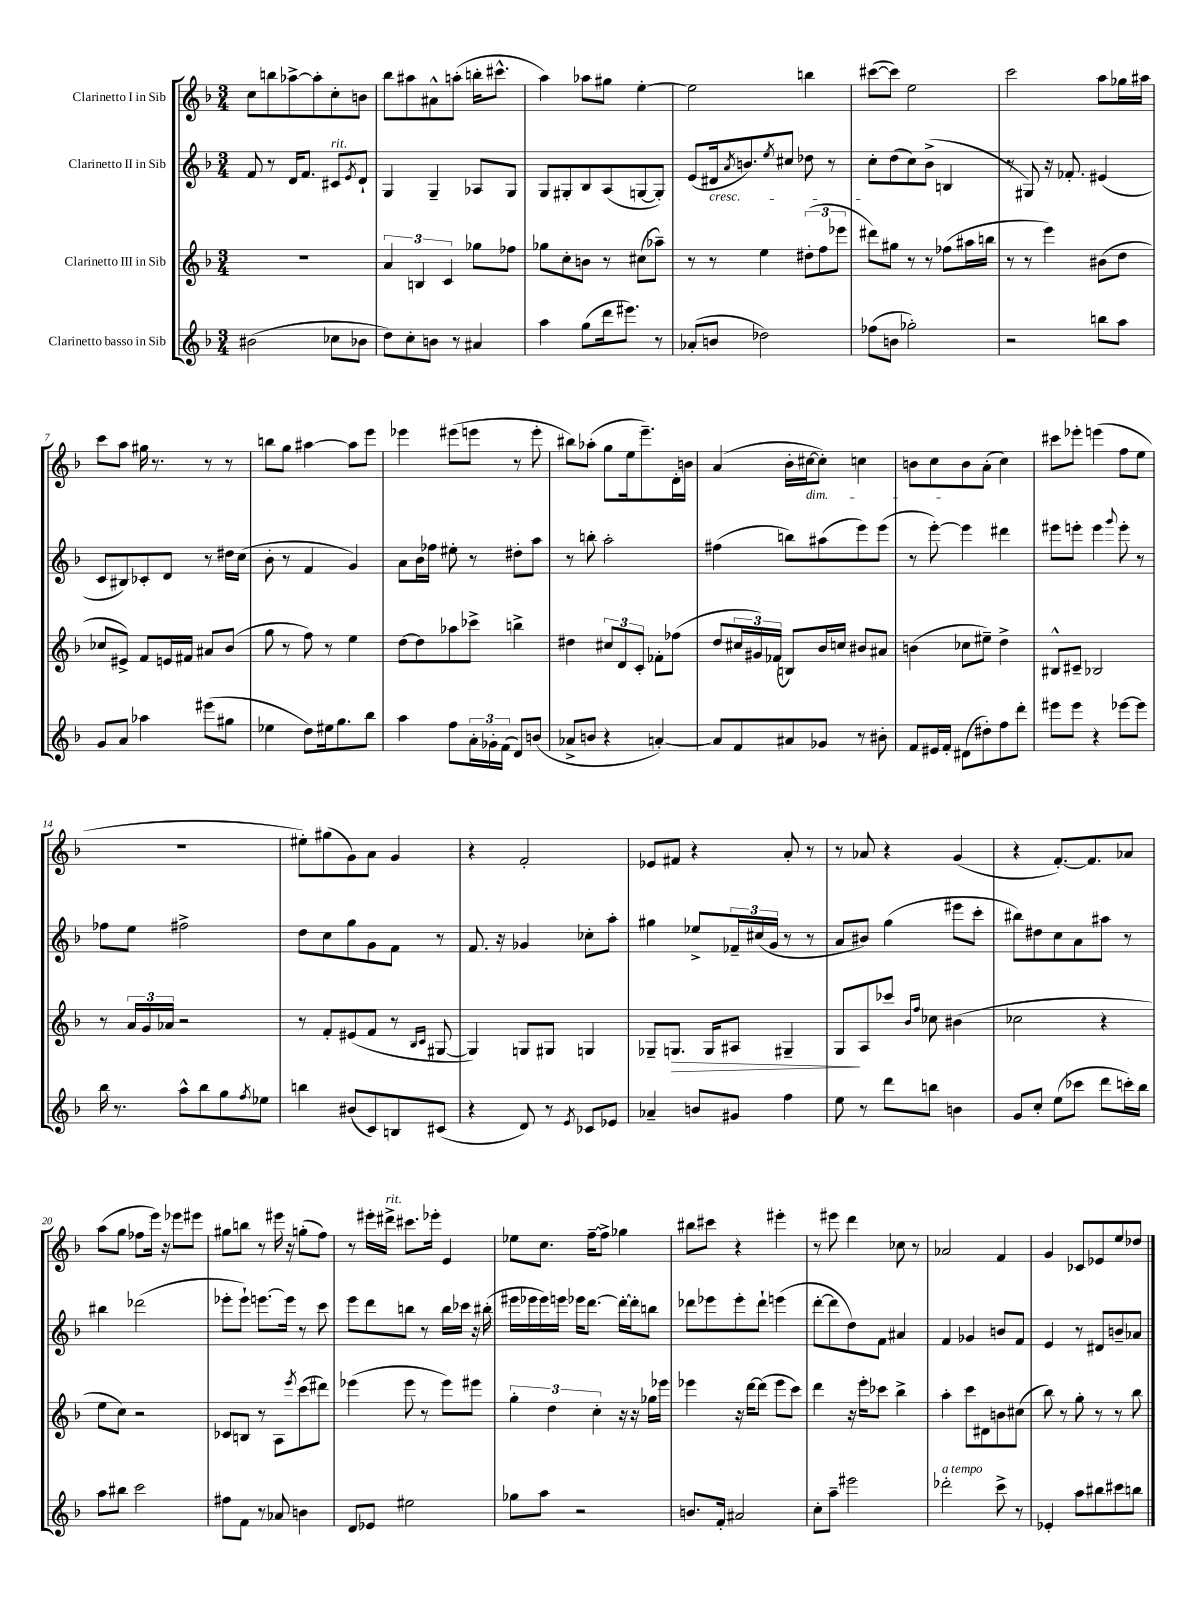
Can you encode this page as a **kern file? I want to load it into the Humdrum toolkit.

**kern	**kern	**kern	**kern
*staff4	*staff3	*staff2	*staff1
*clefG2	*clefG2	*clefG2	*clefG2
*k[b-]	*k[b-]	*k[b-]	*k[b-]
*M3/4	*M3/4	*M3/4	*M3/4
(2b#	2.r	8f	8cc
.	.	8r	8bb
.	.	16d	[8aa-^
.	.	8.f	.
.	.	.	8aa-']
8cc-	.	8c#	8cc'
.	.	8qe	.
8b-	.	8d`	8b
=	=	=	=
8dd)	6a	4G	8bb-
8cc'	.	.	8aa#
.	6B	.	.
8b	.	4G~	8a#^^
.	6c	.	.
8r	.	.	(8aa'
4a#	8gg-	8A-	16bb'
.	.	.	8.ccc#^^
.	8ff-	8G	.
=	=	=	=
4aa	8gg-	8G	4aa)
.	8cc'	8G#'	.
(8gg	8b	8B-	8aa-
16ddd	8r	(8A	8gg#
8.eee#)	.	.	.
.	(8cc#	[8G	[4ee'
8r	8aa-~)	8G'])	.
=	=	=	=
(8a-'	8r	(8e	2ee]
8b	8r	16d#	.
.	.	8qa	.
.	.	8.b)	.
2dd-)	4ee	.	.
.	.	8qee	.
.	.	8cc#	.
.	(12dd#'	8dd-	4bb
.	12ff	.	.
.	.	8r	.
.	12eee-	.	.
=	=	=	=
(8ff-	8ddd#)	8cc'	([8ccc#
8b	8gg#	(8dd	8ccc#])
2gg-')	8r	8cc)	2ee
.	8r	(8b-^	.
.	(8ff-	4B	.
.	16aa#	.	.
.	16bb	.	.
=	=	=	=
2r	8r	8r	2ccc
.	8r	8G#)	.
.	4eee)	16r	.
.	.	8.f-'	.
8bb	(8b#	(4e#	8aa
8aa	8dd	.	16gg-
.	.	.	16aa#
=	=	=	=
8g	8cc-	8c	8ccc
8a	8e#^)	8B#)	8aa
4aa-	8f	8c-'	16gg#
.	.	.	8.r
.	16e	8d	.
.	16f#	.	.
(8eee#	8a#	8r	8r
8gg#	(8b-	16dd#	8r
.	.	(16cc	.
=	=	=	=
4ee-	8gg	8b-'	8bb
.	8r	8r	8gg
8dd)	8ff)	4f	[4aa#
16ee#	8r	.	.
8.gg	.	.	.
.	4ee	4g)	8aa#]
8bb-	.	.	8eee
=	=	=	=
4aa	[8dd	8a	4eee-
.	8dd]	16b-	.
.	.	16ff-	.
8ff	8aa-	8ee#'	(8eee#
24a'	8ccc-^	8r	8eee
24g-'	.	.	.
(24f	.	.	.
8d)	4bb^	8dd#'	8r
(8b	.	8aa	8eee'
=	=	=	=
8a-^	4dd#	8r	8bb#)
8b	.	8bb'	(8aa-'
4r	12cc#	2aa'	8gg
.	12d	.	.
.	.	.	16ee
.	12c'	.	.
.	.	.	8.eee~)
[4a')	8f-'	.	.
.	(8ff-	.	16d'
.	.	.	16b
=	=	=	=
8a]	8dd	(4ff#	(4a
8f	24cc#	.	.
.	24g#)	.	.
.	(24f-	.	.
8a#	8B)	8bb)	16b-'
.	.	.	[16cc#
8g-	16b-	(8aa#	8cc#'])
.	16cc	.	.
8r	8b#	8eee)	4cc
8b#'	8a#	(8eee	.
=	=	=	=
8f	(4b	8r	8b
16e#	.	[8eee')	8cc
16f'	.	.	.
(8d#	8cc-	4eee]	8b
8dd#')	8ee#~)	.	(8a'
8ff	4dd^	4ddd#	4cc)
8ddd'	.	.	.
=	=	=	=
8eee#	8B#^^	8eee#	8ccc#
8eee#	8c#~	8eee'	8eee-'
4r	2B-	4eee	(4eee
.	.	8qqggg	.
[8eee-	.	8eee'	8ff
8eee-]	.	8r	8ee
=	=	=	=
16bb-	8r	8ff-	2.r
8.r	.	.	.
.	24a	8ee	.
.	24g	.	.
.	24a-	.	.
8aa^^	2r	2ff#^	.
8bb-	.	.	.
8gg	.	.	.
8qff	.	.	.
8ee-	.	.	.
=	=	=	=
4bb	8r	8dd	8ee#')
.	8f'	8cc	(8gg#
(8b#	(8e#	8gg	8g)
8c)	8f	8g	8a
8B	8r	8f	4g
.	16qqB-	.	.
.	16qqc	.	.
(8c#	[8G#	8r	.
=	=	=	=
4r	4G#])	8.f	4r
.	.	16r	.
8d)	8G	4g-	2f'
8r	8G#	.	.
8qe	.	.	.
8c-	4G	8cc-'	.
8e-	.	8aa'	.
=	=	=	=
4a-~	8G-~	4gg#	8e-
.	8.G	.	8f#
8b	.	8ee-^	4r
.	16G	.	.
8g#	8A#	24f-~	.
.	.	(24cc#	.
.	.	24g	.
4ff	4G#~	8r	8a'
.	.	8r	8r
=	=	=	=
8ee	8G	8a	8r
8r	8A	8b#)	8a-
8ddd	8ccc-	(4gg	4r
.	16qqb-	.	.
.	16qqff	.	.
8bb	8cc-	.	.
4b	(4b#	8eee#	(4g
.	.	8ccc'	.
=	=	=	=
8g	2cc-	8bb#)	4r
8cc'	.	8dd#	.
(8ee	.	8cc	[8.f')
8ccc-	.	8a	.
.	.	.	8.f]
8ddd	4r	8aa#	.
16ccc')	.	8r	8a-
16bb-	.	.	.
=	=	=	=
8aa	8ee	4bb#	(8aa
8bb#	8cc)	.	8gg
2ccc	2r	(2ddd-	8ff-
.	.	.	16eee)
.	.	.	16r
.	.	.	8eee-
.	.	.	8eee#
=	=	=	=
8ff#	8c-	8eee-'	8gg#
8f	8B	8eee-`)	8bb
8r	8r	[8.eee	8r
8a-	8A	.	16eee#
.	.	16eee]	16r
.	8qeee	.	.
4b	(8ccc	8r	(8gg'
.	8ddd#)	8ccc	8ff)
=	=	=	=
8d	(4eee-	8eee	8r
8e-	.	8ddd	16eee#'
.	.	.	16ddd#^
2ee#	8eee-	8bb	8.ccc#
.	8r	8r	.
.	.	.	16eee-'
.	8eee-)	16bb	4e
.	.	16ccc-	.
.	8eee#	16r	.
.	.	(16bb#'	.
=	=	=	=
8gg-	6gg'	16eee#	8ee-
.	.	16eee-	.
8aa	.	16eee-)	8.cc
.	6dd	.	.
.	.	16eee	.
2r	.	16eee-	.
.	.	[8.ddd	[16ff~
.	6cc'	.	.
.	.	.	8ff^]
.	16r	16ddd'_	4gg-
.	16r	16ddd']	.
.	16gg-	8bb	.
.	16eee-	.	.
=	=	=	=
8.b	4eee-	8ddd-	8bb#
.	.	8eee-	8ccc#
16f'	.	.	.
2a#	16r	8eee-'	4r
.	[16ddd	.	.
.	(8ddd]	8ddd-`	.
.	8eee-	(4eee	4eee#'
.	8ccc)	.	.
=	=	=	=
8cc'	4ddd	[8ddd'	8r
8aa~	.	8ddd]	8eee#
2eee#	16r	8dd)	4ddd
.	16eee'	.	.
.	8ccc-	8f	.
.	4bb-^	4a#	8cc-
.	.	.	8r
=	=	=	=
2ddd-'	4aa'	4f	2a-
.	8ccc	4g-	.
.	8d#	.	.
8ccc^	8b	8b	4f
8r	(8cc#	8f	.
=	=	=	=
4e-'	8bb-)	4e	4g
.	8r	.	.
8aa	8gg'	8r	8c-
8bb#	8r	8d#	8e-
8ccc#	8r	8b~	8ee
8bb	8bb-	8a-	8dd-
==	==	==	==
*-	*-	*-	*-
